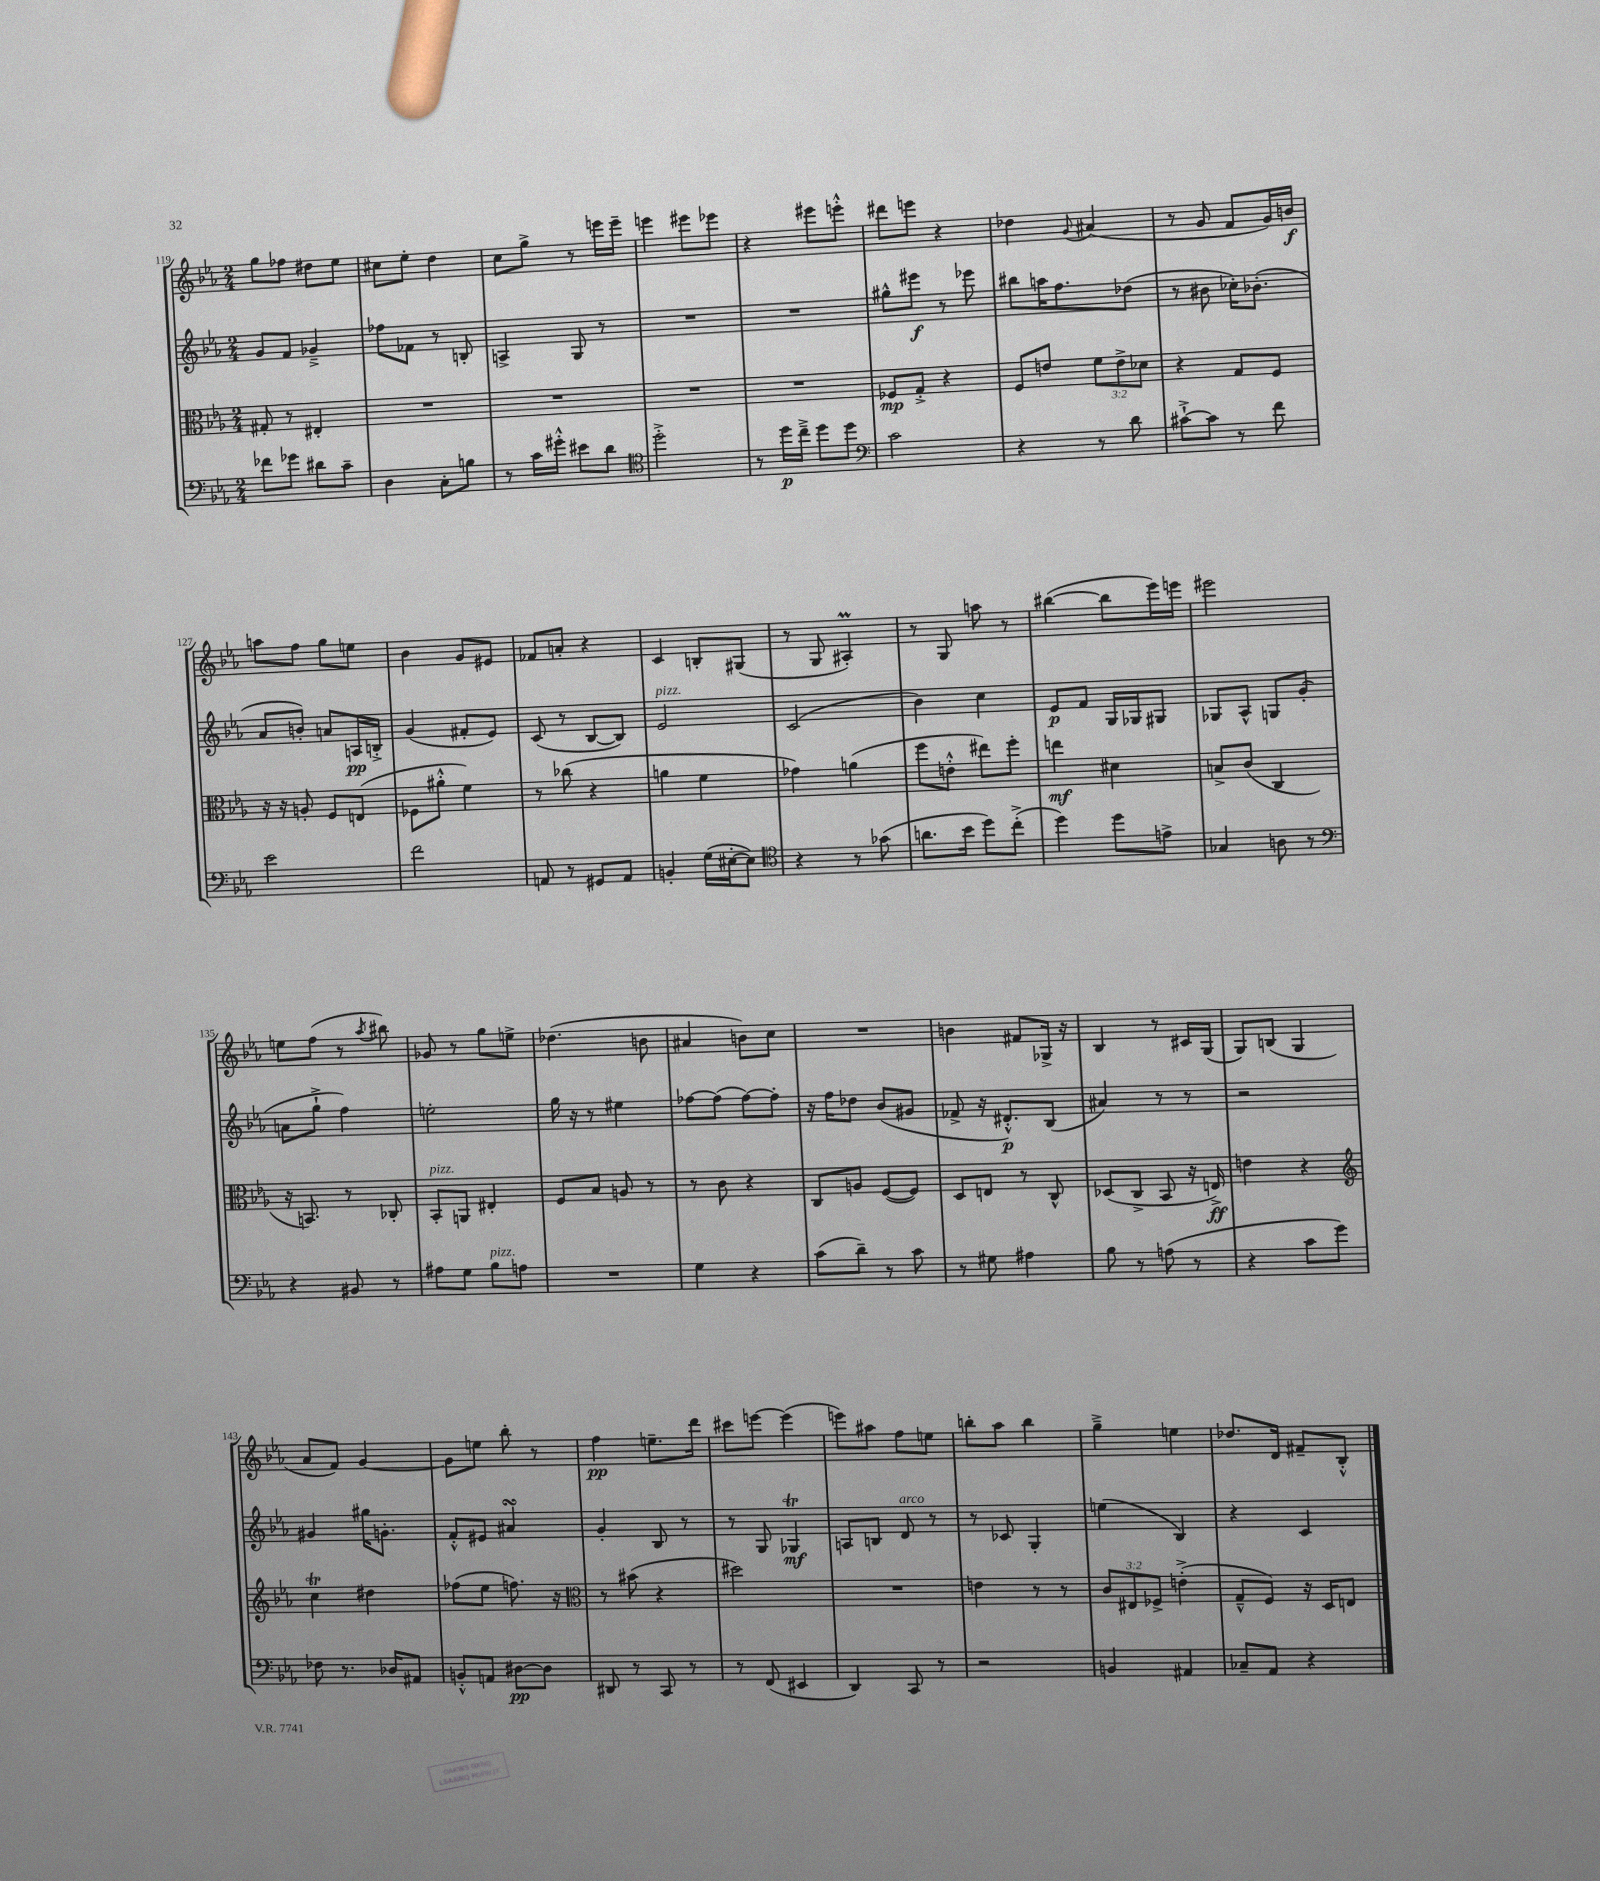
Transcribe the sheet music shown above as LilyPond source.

<<
\new StaffGroup <<
\new Staff = "s0" {
    \clef treble \key ees \major \numericTimeSignature \time 2/4
    g''8 fes''8 dis''8 ees''8 |
    cis''8 ees''8-. d''4 |
    c''8 g''8-> r8 e'''16 e'''16-- |
    e'''4 eis'''8 ees'''8 |
    r4 eis'''8 e'''8-.-^ |
    dis'''8 e'''8 r4 |
    des''4 \appoggiatura { g'8 } ais'4( |
    r8 g'8 f'8 g'16) b'16\f |
    a''8 f''8 g''8 e''8 |
    bes'4 g'8 eis'8 |
    fes'8 a'8-. r4 |
    c'4 b8-. gis8( |
    r8 g8 ais4-.\prall) |
    r8 g8 a''8 r8 |
    bis''4~( bis''8 ees'''16) e'''16 |
    eis'''2 |
    e''8 f''8( r8 \acciaccatura { aes''8 } bis''8) |
    ges'8 r8 g''8 e''8-> |
    des''4.( b'8 |
    ais'4 b'8) c''8 |
    R2 |
    b'4 fis'8 ges16-> r16 |
    bes4 r8 cis'16 g16( |
    g8) b8( g4 |
    aes'8 f'8) g'4~ |
    g'8 e''8 bes''8-. r8 |
    f''4\pp e''8.-- d'''16 |
    cis'''8 e'''8~ e'''4( |
    e'''8) ais''8 f''8 e''8 |
    b''8-. aes''8 b''4 |
    g''4---> e''4 |
    des''8. d'16 fis'8-- bes8-.-^ \bar "|." |
}
\new Staff = "s1" {
    \clef treble \key ees \major \numericTimeSignature \time 2/4
    g'8 f'8 ges'4---> |
    fes''8 fes'8 r8 b8-. |
    a4-> g8 r8 |
    R2 |
    R2 |
    gis''8-^ eis'''8\f r8 ees'''8 |
    bis''8 a''16 f''8. des''8( |
    r8 bis'8 ces''16-.) bes'8.-.( |
    aes'8 b'8-.) a'8 a16\pp b16-.-> |
    g'4( fis'8-. ees'8) |
    c'8( r8 bes8~ bes8) |
    ees'2^\markup { \italic "pizz." } |
    c'2( |
    bes'4) c''4 |
    ees'8\p f'8 g16 ges16 gis8 |
    ges8 aes8-^ g8 g'8-.( |
    a'8 g''8-!-> f''4) |
    e''2-. |
    g''16 r16 r8 eis''4 |
    fes''8~ fes''8( fes''8~) fes''8-. |
    r16 f''16 des''8 bes'8( gis'8 |
    fes'8-> r16 dis'8.-.-^\p) bes8( |
    ais'4) r8 r8 |
    r2 |
    gis'4 gis''16 g'8.-. |
    f'8-.-^ eis'8 ais'4\turn |
    g'4-. bes8 r8 |
    r8 g8 ges4\trill\mf |
    a8 b8 d'8^\markup { \italic "arco" } r8 |
    r8 ces'8 g4-. |
    e''4( bes4) |
    r4 c'4 \bar "|." |
}
\new Staff = "s2" {
    \clef alto \key ees \major \numericTimeSignature \time 2/4 \override Staff.TupletNumber.text = #tuplet-number::calc-fraction-text
    gis8-. r8 eis4-. |
    R2 |
    R2 |
    R2 |
    R2 |
    fes8\mp g8-.-> r4 |
    f8 e'8 \tuplet 3/2 { f'8 e'8-> des'8 } |
    r4 g8 f8 |
    r16 r16 a8-. f8 e8( |
    fes8 ais'8-.-^ f'4) |
    r8 ces''8( r4 |
    a'4 f'4 |
    ges'4) a'4( |
    f''8 e'8-.-^ eis''8) f''8-. |
    e''4\mf dis'4 |
    b8-> c'8( c4 |
    r16 b,8.) r8 ces8-. |
    bes,8-.^\markup { \italic "pizz." } a,8 eis4-. |
    f8 bes8 a8 r8 |
    r8 c'8 r4 |
    c8 a8 f8~( f8) |
    d8 e8 r8 c8-^ |
    des8( c8-> bes,8 r16 e16->\ff) |
    e'4 r4 |
    \clef treble c''4\trill dis''4 |
    fes''8( ees''8 f''8.) r16 |
    \clef alto r8 bis'8( r4 |
    dis''2) |
    R2 |
    e'4 r8 r8 |
    \tuplet 3/2 { c'8 eis8 fes8-> } e'4-.->( |
    g8---^ f8) r16 d16 e8 \bar "|." |
}
\new Staff = "s3" {
    \clef bass \key ees \major \numericTimeSignature \time 2/4
    fes'8 ges'8 dis'8 c'8-- |
    d4 c8-. b8 |
    r8 c'16 gis'16-.-^ eis'8 d'8 |
    \clef tenor d''2-.-> |
    r8 d''16\p c''16---> d''8 d''8 |
    \clef bass c'2 |
    r4 r8 d'8 |
    cis'8~-!-> cis'8 r8 f'8 |
    ees'2 |
    f'2 |
    a,8 r8 gis,8 a,8 |
    b,4-. g16( eis16~-. eis8) |
    \clef tenor r4 r8 ges'8( |
    a'8. bes'16 d''8) c''8-.->( |
    d''4) d''8 e'8-> |
    ges4 a8 r8 |
    \clef bass r4 bis,8 r8 |
    ais8 g8 bes8^\markup { \italic "pizz." } a8 |
    R2 |
    g4 r4 |
    c'8( d'8--) r8 c'8 |
    r8 gis8 ais4 |
    bes8 r8 a8( r8 |
    r4 c'8 g'8) |
    fes8 r8. des16 ais,8 |
    b,8-.-^ a,8 dis8~\pp dis8 |
    dis,8 r8 c,8 r8 |
    r8 f,8( eis,4 |
    d,4) c,8 r8 |
    r2 |
    b,4 ais,4 |
    ces8-- aes,8 r4 \bar "|." |
}
>>
>>
\layout { \context { \Score currentBarNumber = #119 } }
